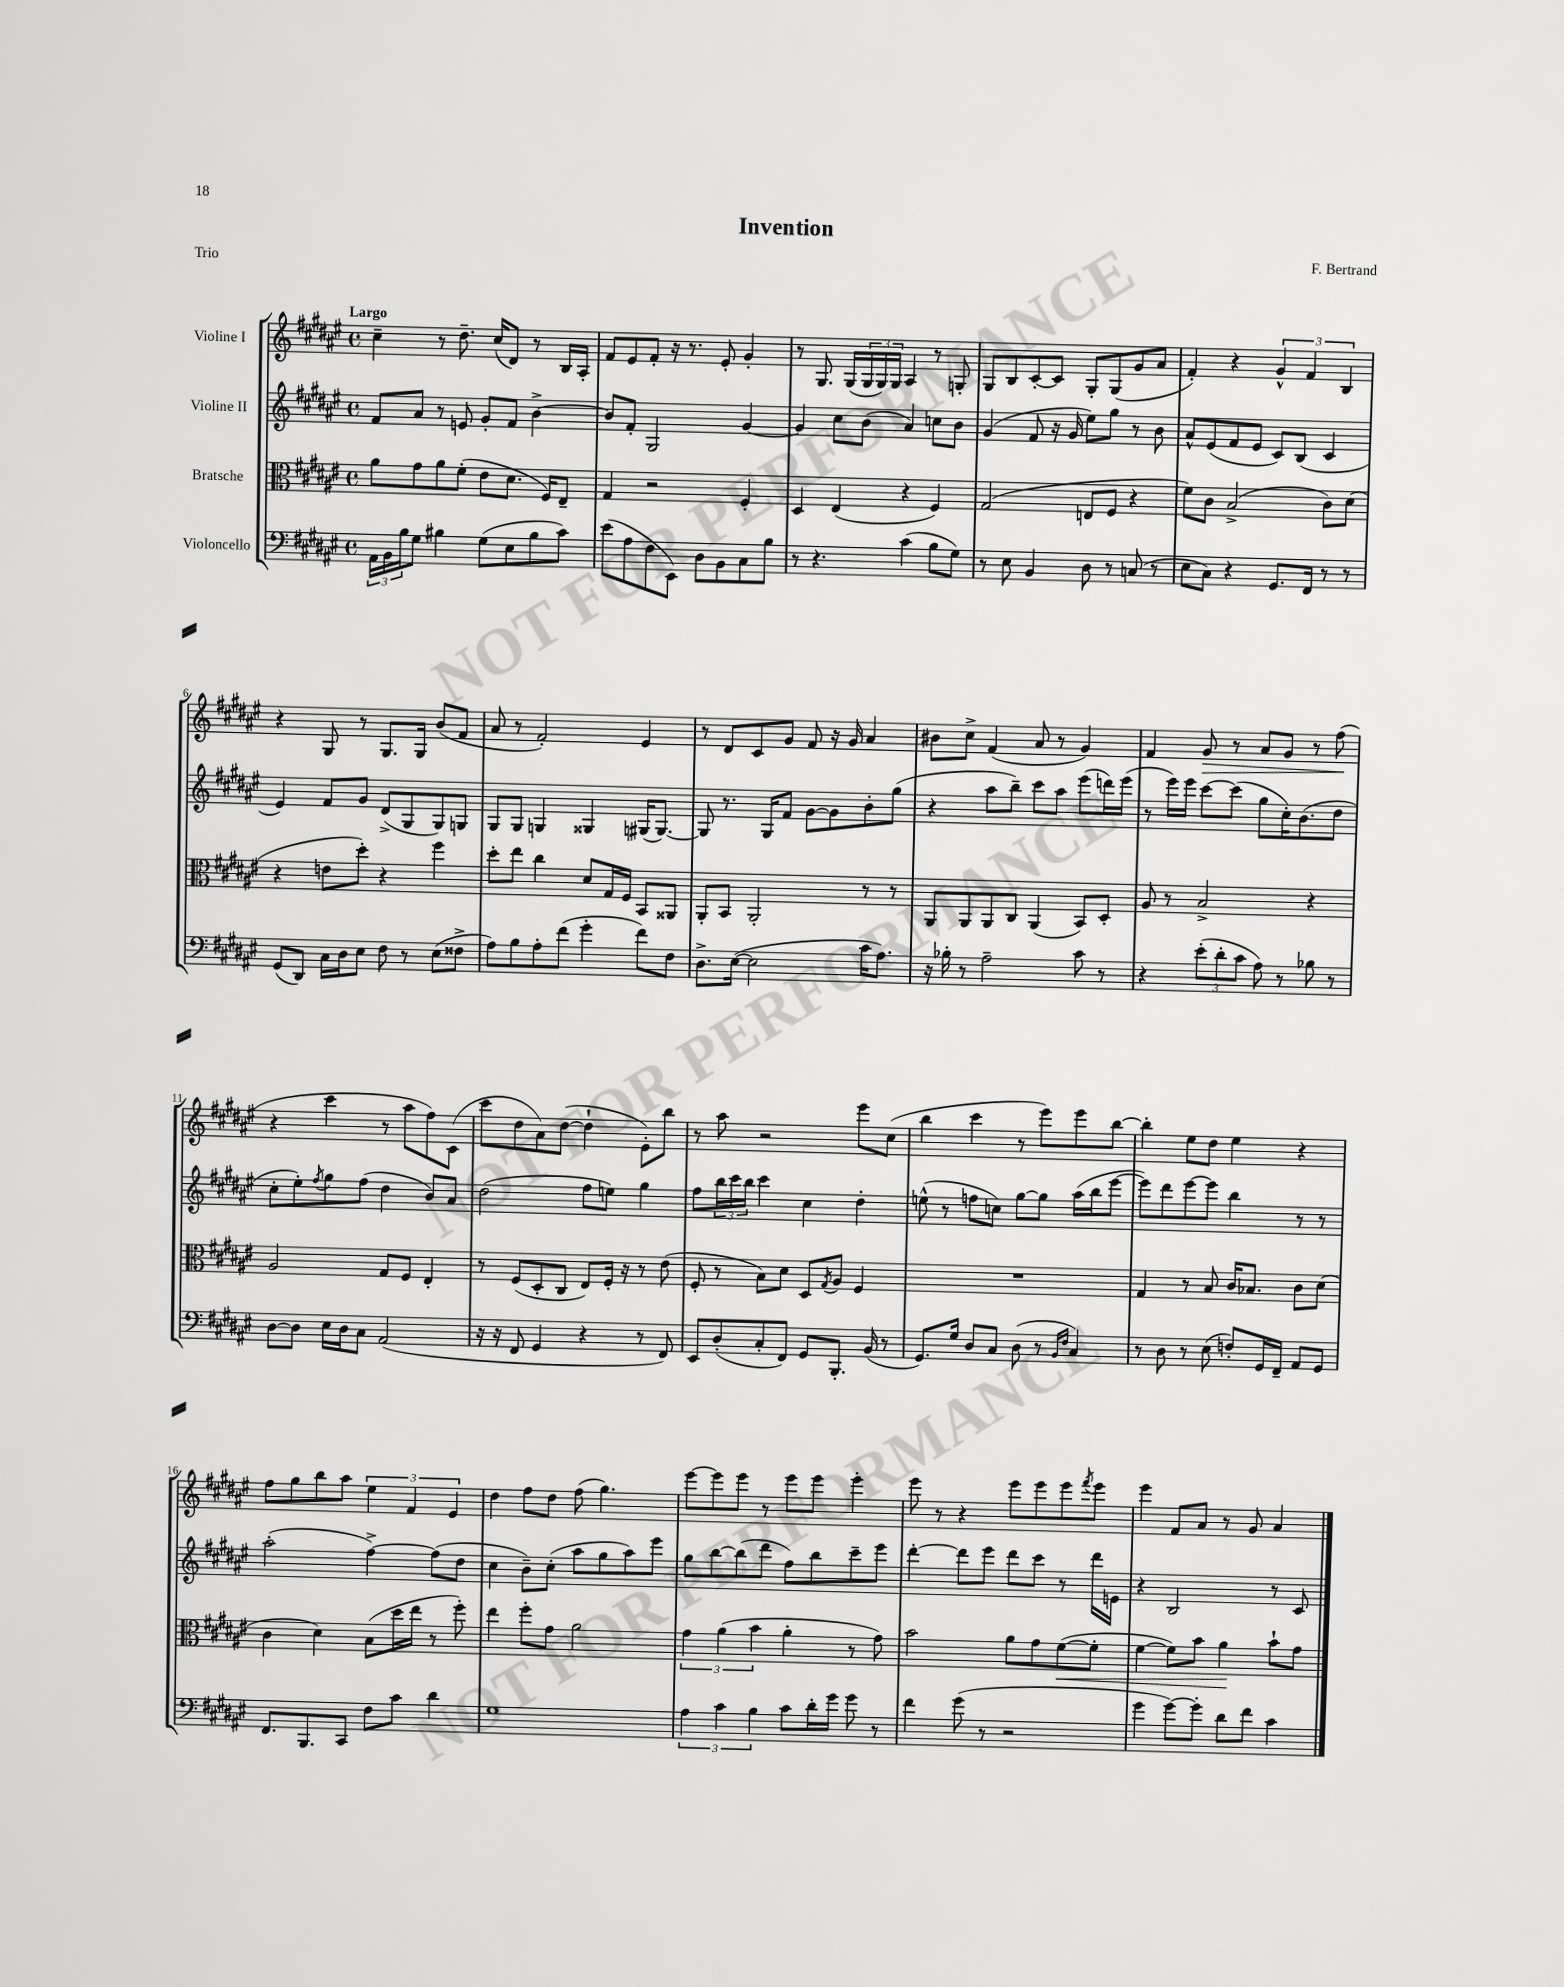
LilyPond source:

\header { title = "Invention" composer = "F. Bertrand" piece = "Trio" }
<<
\new StaffGroup <<
\new Staff = "s0" \with { instrumentName = "Violine I" } {
    \clef treble \key fis \major \defaultTimeSignature \time 4/4 \tempo "Largo"
    cis''4-- r8 dis''8.-- cis''16( dis'8) r8 b16 ais16-. |
    fis'8 eis'8 fis'8-. r16 r8. eis'8-. gis'4-. |
    r8 gis8. gis16( \tuplet 3/2 { gis16 gis16) gis16 } ais4 r8 g8-. |
    gis8 b8 cis'8~-. cis'8 gis8-. gis8( gis'8 ais'8 |
    fis'4-.) r4 \tuplet 3/2 { gis'4-^ fis'4 b4 } |
    r4 gis8 r8 gis8. gis16 b'8( fis'8 |
    ais'8 r8 fis'2-.) eis'4 |
    r8 dis'8 cis'8 gis'8 fis'8 r16 gis'16 ais'4 |
    bis'8 cis''8-> fis'4( ais'8 r8 gis'4) |
    fis'4 gis'8\> r8 ais'8 gis'8 r8 fis''8\!( |
    r4 cis'''4 r8 ais''8 fis''8) cis'8( |
    cis'''8 dis''8 ais'8) dis''8~( dis''4-! eis'8-.) b''8 |
    r8 ais''8 r2 eis'''8 cis''8( |
    b''4 cis'''4 r8 eis'''8) eis'''8 b''8~ |
    b''4-. eis''8 dis''8 eis''4 r4 |
    fis''8 gis''8 b''8 ais''8 \tuplet 3/2 { eis''4 fis'4 eis'4 } |
    dis''4 fis''8 dis''8 fis''8( gis''4.) |
    eis'''8~ eis'''8 eis'''8 r8 eis'''8 eis'''8 eis'''4-. |
    eis'''8 r8 r4 eis'''8 eis'''8 eis'''8 \acciaccatura { fis'''8 } eis'''8 |
    eis'''4 fis'8 ais'8 r8 gis'8 ais'4 \bar "|." |
}
\new Staff = "s1" \with { instrumentName = "Violine II" } {
    \clef treble \key fis \major \defaultTimeSignature \time 4/4
    fis'8 ais'8 r8 e'8 gis'8-. fis'8 b'4~-> |
    b'8 fis'8-. gis2 gis'4~ |
    gis'4 cis''8 b'8( ais'4) c''8 b'8 |
    gis'4( fis'8 r16 gis'16 eis''8) gis''8 r8 b'8 |
    ais'8-^ eis'8( fis'8 eis'8 cis'8) b8( cis'4 |
    eis'4) fis'8 gis'8 dis'8->( gis8 gis8) g8 |
    gis8 gis8 g4 gisis4 gis16( gis8.~) |
    gis8 r8. gis16 fis'8 gis'8~ gis'8 b'8-. gis''8( |
    r4 ais''8 b''8--) cis'''8 ais''8 eis'''8( d'''16) eis'''16( |
    r8 eis'''16) eis'''16 cis'''8~ cis'''8( gis''8 cis''16-.) b'8.( dis''8 |
    cis''8-. eis''8-.) \acciaccatura { fis''8 } gis''8 fis''8( dis''4 b'8) ais'8 |
    dis''2( fis''8 e''8) gis''4 |
    fis''8 \tuplet 3/2 { b''16 cis'''16 b''16 } cis'''4 cis''4 dis''4-. |
    e''8-^( r8 f''8 c''8) gis''8~ gis''8 ais''16( b''16 eis'''8~ |
    eis'''8) dis'''8 eis'''8~ eis'''8 b''4 r8 r8 |
    ais''2-.( fis''4~->) fis''8( dis''8 |
    cis''4 b'8--) cis''8-.( ais''8 gis''8 ais''8) eis'''8 |
    gis''8 b''8~ b''8( dis'''8 fis''8) b''8 cis'''8-- eis'''8 |
    dis'''4~-. dis'''8 eis'''8 dis'''8 cis'''8 r8 dis'''16 e'16 |
    r4 b2 r8 cis'8 \bar "|." |
}
\new Staff = "s2" \with { instrumentName = "Bratsche" } {
    \clef alto \key fis \major \defaultTimeSignature \time 4/4
    ais'8 gis'8 ais'8 fis'8-.( eis'8 dis'8. fis16) eis8-- |
    gis4 r2 fis4-. |
    dis4 eis4( r4 fis4) |
    gis2( e8 fis8 r4 |
    fis'8) cis'8 b2->( cis'8) dis'8( |
    r4 e'8 dis''8-.) r4 fis''4 |
    dis''8-. eis''8 cis''4 dis'8 gis16 fis16 b,8 aisis,8 |
    ais,8-. b,8 ais,2-. r8 r8 |
    ais,8 ais,8 ais,8 cis8 ais,4( b,8) dis8-. |
    ais8 r8 b2-> r4 |
    ais2 gis8 fis8 eis4-. |
    r8 fis8( dis8-. cis8 eis8) fis16-. r16 r8 eis'8( |
    fis8-. r8 b8) dis'8 dis8 \acciaccatura { gis8 } ais8 fis4 |
    R1 |
    gis4 r8 b8 cis'16 bes8. cis'8 dis'8( |
    cis'4 dis'4) b8( dis''16 eis''16 r8 fis''8-.) |
    eis''4 fis''8-. gis'8 ais'2 |
    \tuplet 3/2 { gis'4 ais'4( b'4 } ais'4-. r8 gis'8) |
    b'2 ais'8 gis'8 fis'8~\<( fis'8-. |
    fis'4~ fis'8) b'8 ais'4\! b'8-! gis'8 \bar "|." |
}
\new Staff = "s3" \with { instrumentName = "Violoncello" } {
    \clef bass \key fis \major \defaultTimeSignature \time 4/4
    \tuplet 3/2 { ais,16 b,16 b16 } gis8 bis4 gis8( eis8 bis8 cis'8) |
    eis'8( ais8 fis8 eis,8) dis8 b,8 cis8 b8 |
    r8 r4. cis'4( b8 gis8) |
    r8 eis8 b,4 dis8 r8 c8( r8 |
    eis8 cis8) r4 gis,8. fis,16 r8 r8 |
    gis,8( dis,8) cis16 dis16 eis8 fis8 r8 eis8( fisis8-> |
    ais8) b8 ais8-. fis'8( gis'4-. fis'8) fis8 |
    dis8.-> eis16~( eis2 cis'16 ais8.) |
    r16 bes16-. r8 ais2-- cis'8 r8 |
    r4 \tuplet 3/2 { eis'8-.( dis'8-. cis'8 } ais8) r8 bes8 r8 |
    dis8~ dis8 eis16 dis16 cis8 ais,2( |
    r16 r16 fis,8 gis,4 r4 r8 fis,8) |
    eis,8 dis8-.( cis8-. fis,8) gis,8 b,,8.-. b,16( r8 |
    gis,8.) gis16 dis8 cis8 dis8( r8 \grace { b,16 fis16 } cis4) |
    r8 dis8 r8 eis8( f8-.) gis,16 fis,16-- ais,8 gis,8 |
    fis,8. b,,8. cis,8 fis8 cis'8 dis'4 |
    gis1 |
    \tuplet 3/2 { ais4 cis'4 b4 } cis'8 dis'16-. gis'16 gis'8 r8 |
    fis'4 gis'8( r8 r2 |
    gis'4 gis'8~) gis'8-. dis'8 fis'8 cis'4 \bar "|." |
}
>>
>>
